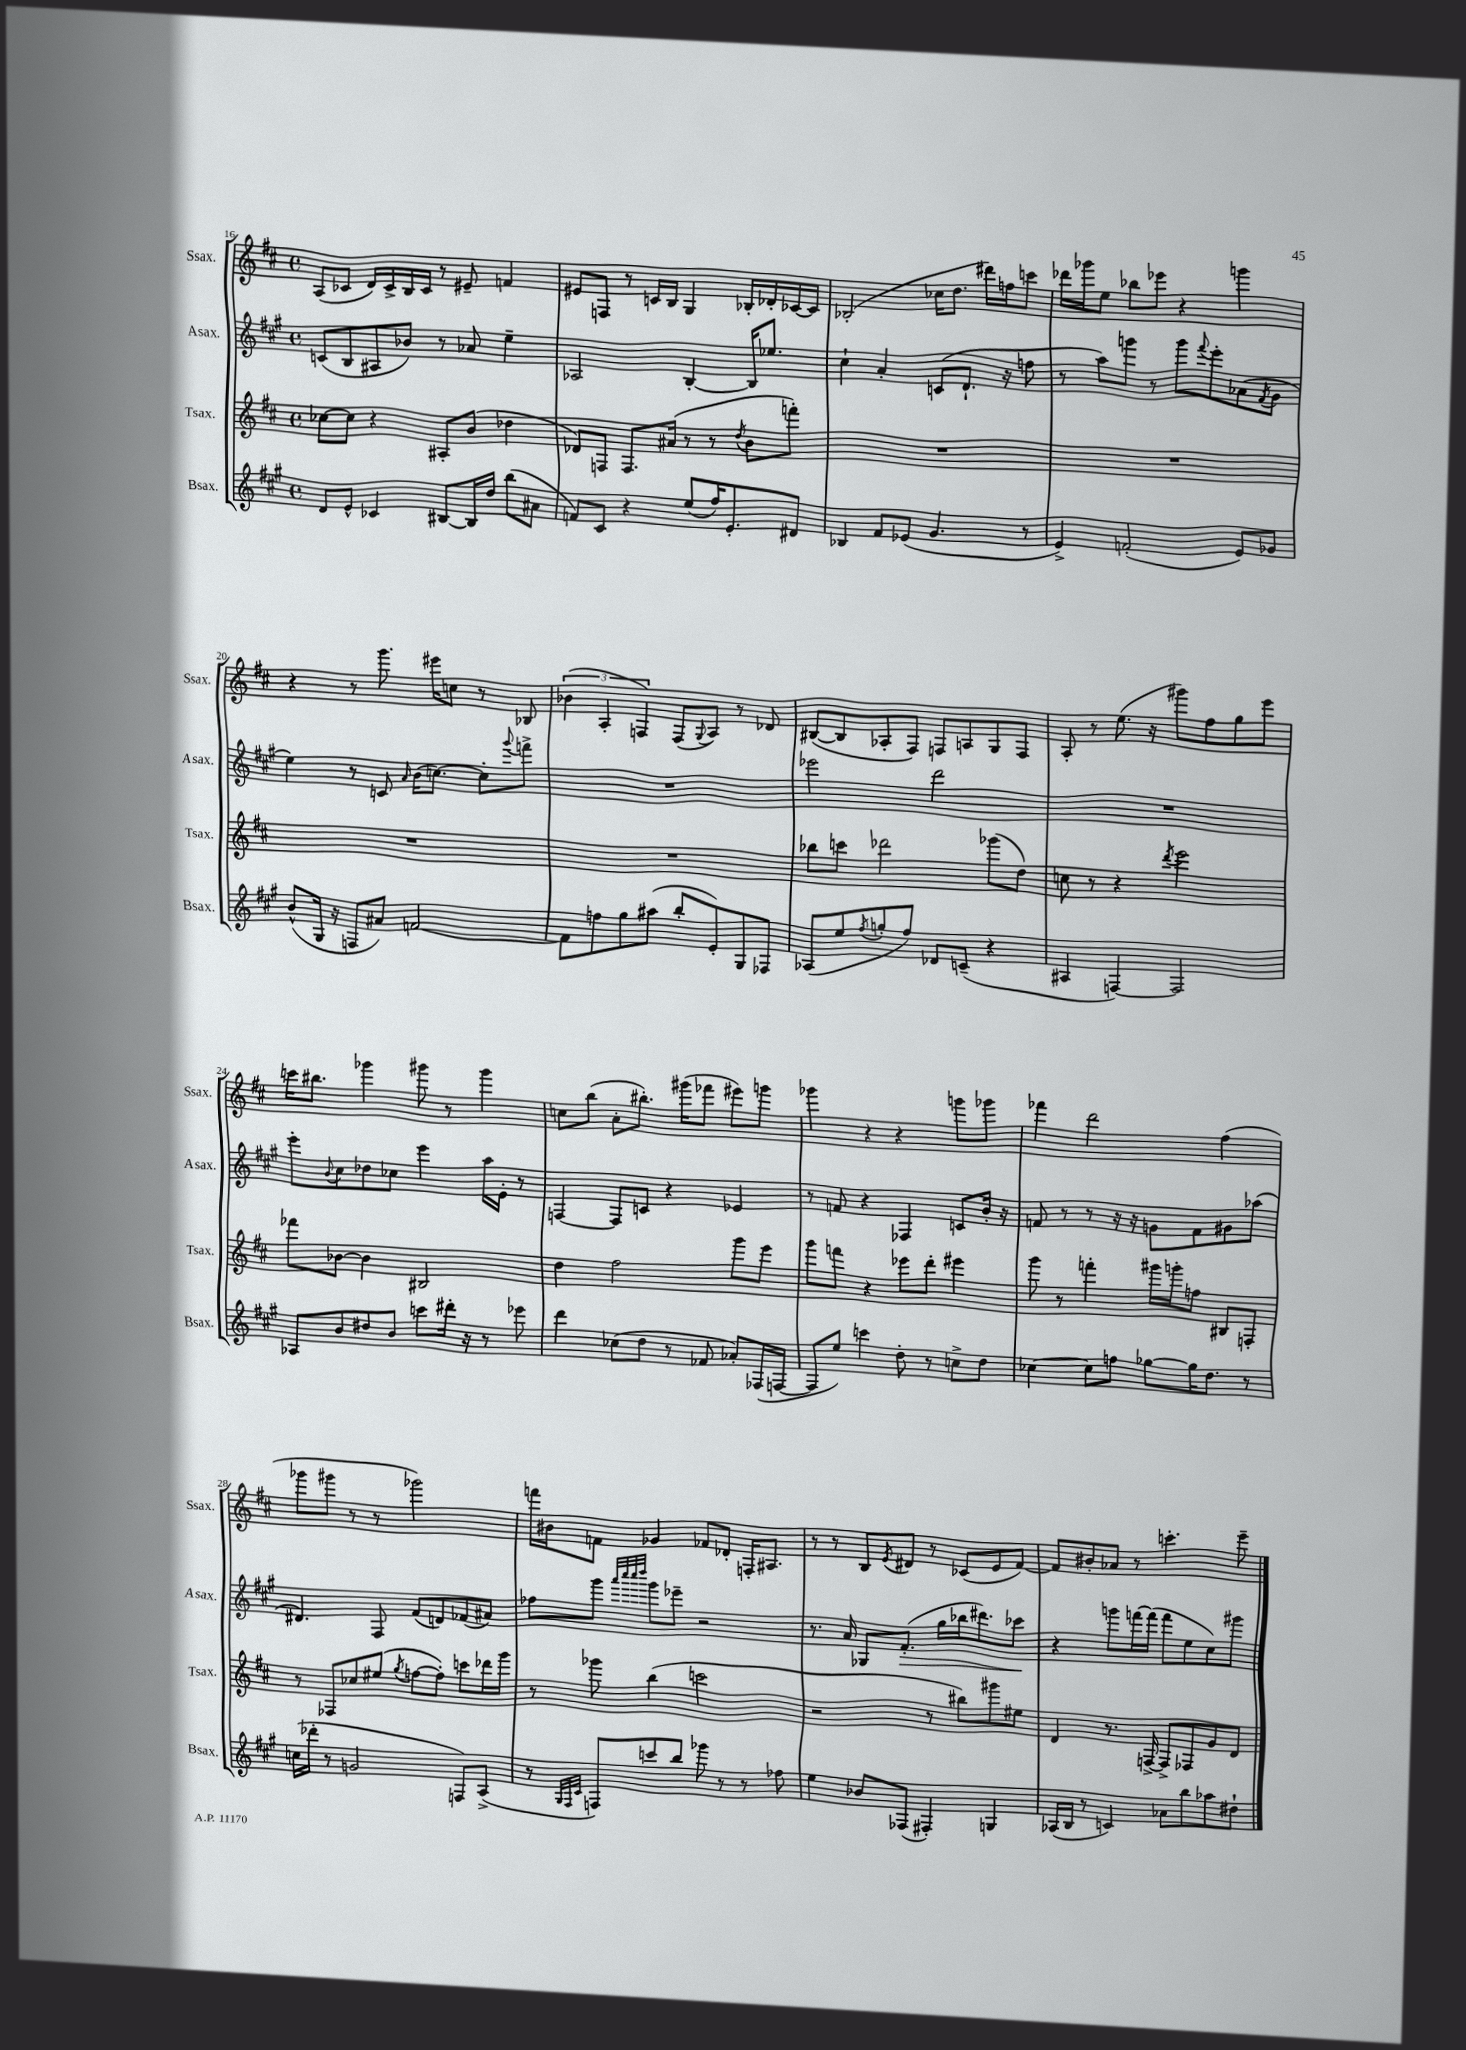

**kern	**kern	**kern	**dynam	**kern
*part4	*part3	*part2	*part2	*part1
*staff4	*staff3	*staff2	*staff2	*staff1
*I"Bsax.	*I"Tsax.	*I"Asax.	*	*I"Ssax.
*I'Bsax.	*I'Tsax.	*I'Asax.	*	*I'Ssax.
*clefG2	*clefG2	*clefG2	*	*clefG2
*k[f#c#g#]	*k[f#c#]	*k[f#c#g#]	*	*k[f#c#]
*M4/4	*M4/4	*M4/4	*	*M4/4
*met(c)	*met(c)	*met(c)	*	*met(c)
=16	=16	=16	=16	=16
8d/L	[8cc-X\L	(8cn/L	.	(8A/L
8e^^/J	8cc-\J]	8B/	.	8c-X/J
4c-X/	4r	8A#X/	.	16d/LL)
.	.	.	.	16c-^/
.	.	8b-X/J)	.	16B/
.	.	.	.	16c-/JJ
[8B#X/L	8A#X'/L	8r	.	8r
16B#/L]	(8b/J	8a-X/	.	8e#X~/
16dd/JJ	.	.	.	.
(8bb\L	4dd-X\	4ee~\	.	4fn/
8a#X\J	.	.	.	.
=17	=17	=17	=17	=17
8fn/L)	8d-X/L)	2A-X/	.	8e#X/L
8c#/J	8Fn/J	.	.	8Fn/J
4r	8.F/L	.	.	8r
.	.	.	.	16cn/LL
.	(16a#X/Jk	.	.	16B/JJ
(8ee/L	8r	[4B'/	.	4G/
16ff#/K)	8r	.	.	.
8.e'/	.	.	.	.
.	8qdd/	.	.	.
.	8b\L	16B/KL]	.	16B-X'/LL
.	.	8.ee-X/J	.	16d-X'/
8d#X/J	8fffn'\J)	.	.	[16c-X/
.	.	.	.	16c-/JJ]
=18	=18	=18	=18	=18
4B-X/	1r	4cc#`\	.	(2B-X'/
8f#/L	.	4a'/	.	.
(8e-X/J	.	.	.	.
4.g#/	.	(8cn/L	.	16cc-X\KL
.	.	.	.	8.dd\J
.	.	8.d`/J	.	.
.	.	.	.	16ddd#X\LL)
.	.	16r	.	16ffn\J
8r	.	8ffn\	.	8cccn\J
=19	=19	=19	=19	=19
4e^/)	1r	8r	.	16ddd-X\LL
.	.	.	.	16ggg-X\J
.	.	8aa\L)	.	8ee\J
(2fn'/	.	8gggn\J	.	8bb-X\L
.	.	8r	.	8eee-X\J
.	.	8ggg\L	.	4r
.	.	8qqfff#/	.	.
.	.	8eee'\	.	.
8e/L)	.	(8a-X\	.	4gggn\
.	.	8qf#/	.	.
8g-X/J	.	8g#\J	.	.
!!LO:LB:g=z
=20	=20	=20	=20	=20
(8b^^/L	1r	4ee\)	.	4r
16G#/Jk	.	.	.	.
16r	.	.	.	.
8Fn/L	.	8r	.	8r
8a#X/J)	.	8cn/	.	8.ggg\
.	.	16qqa/	.	.
[2fn/	.	(16b\KL	.	.
.	.	[8.ccn\J)	.	16eee#X\KL
.	.	.	.	8ccn\J
.	.	8cc'\L]	.	8r
.	.	8qqggg#/	.	.
.	.	8fffn^\J	.	8B-X/
=21	=21	=21	=21	=21
8f\L]	1r	1r	.	(6b-X\
8ffn\	.	.	.	.
.	.	.	.	6A'/
8gg#\	.	.	.	.
.	.	.	.	6Fn/)
(8aa#X\J	.	.	.	.
8bb'/L	.	.	.	(8F/L
.	.	.	.	8qqG/
8e'/)	.	.	.	8A/J)
8G#/	.	.	.	8r
8F-X/J	.	.	.	8d-X/
=22	=22	=22	=22	=22
(8A-X/L	8bb-X\L	2eee-X\	.	([8B#X/L
8ee/	8cccn\J	.	.	8B#/]
8qff#/	.	.	.	.
8ggn'/	2ddd-X\	.	.	8A-X'/
8ff#/J)	.	.	.	8F#/J)
8d-X/L	.	2ddd\	.	8Fn/L
(8cn~/J	.	.	.	8An/
4r	(8ggg-X\L	.	.	8G/
.	8dd\J)	.	.	8F/J
=23	=23	=23	=23	=23
4A#X/	8ccn\	1r	.	8A'/
.	8r	.	.	8r
[4Fn/)	4r	.	.	(8.ee\
.	.	.	.	16r
.	8qddd/	.	.	.
2F/]	2eee\	.	.	8ggg#X\L)
.	.	.	.	8ff#\
.	.	.	.	8gg\
.	.	.	.	8eee\J
!!LO:LB:g=z
=24	=24	=24	=24	=24
8A-X/L	8fff-X\L	8eee'\L	.	16cccn\KL
.	.	.	.	8.bb#X\J
.	.	8qqb/	.	.
8b/	[8b-X\J	8cc#\	.	.
8dd#X/	4b-\]	8dd-X\	.	4ggg-X\
8b/J	.	8cc-X\J	.	.
8cccn\L	2B#X/	4eee\	.	8ggg#X\
16ddd#X'\Jk	.	.	.	8r
16r	.	.	.	.
8r	.	16aa\LL	.	4ggg#\
.	.	16e'\JJ	.	.
8eee-X\	.	8r	.	.
=25	=25	=25	=25	=25
4ddd\	4dd\	[4Fn/	.	8ccn\L
.	.	.	.	(8bb\J
(8cc-X\L	2ff#\	8F/L]	.	8a'\L
8dd\J	.	8cn/J	.	8.bb#X'\J)
8r	.	4r	.	.
.	.	.	.	(16ggg#X\KL
8f-X/	.	.	.	8fff-X\J
8a-X'/L)	8ggg\L	4e-X/	.	8eee#X\L)
(16F-X/L	8eee\J	.	.	8gggn\J
[16Fn/JJ	.	.	.	.
=26	=26	=26	=26	=26
8F/L]	8ggg\L	8r	.	4ggg-X\
8ee/J)	8fffn\J	8fn/	.	.
4cccn\	4r	4r	.	4r
8dd'\	8eee-X\L	4F-X/	.	4r
8r	8ddd'\J	.	.	.
8ccn^\L	4eee#X\	8cn/L	.	8gggn\L
8dd\J	.	16b'/Jk	.	8ggg-X\J
.	.	16r	.	.
=27	=27	=27	=27	=27
[4cc-X\	8ggg\	8fn/	.	4fff-X\
.	8r	8r	.	.
8cc-\L]	4fffn'\	8r	.	2ddd\
8ffn\J	.	16r	.	.
.	.	16r	.	.
[8gg-X\L	16ggg#X\LL	8gn\L	.	.
.	16gggn'\J	.	.	.
16gg-\K]	8ffn\J	8f\	.	.
8.dd\J	.	.	.	.
.	8B#X/L	8g#X\	.	(4ff#\
8r	8Fn'/J	(8aa-X\J	.	.
!!LO:LB:g=z
=28	=28	=28	=28	=28
(16ccn\LL	8r	4.d#X/)	.	8ggg-X\L
16ddd-X'\JJ	.	.	.	.
8r	8F-X/L	.	.	8ggg#X\J
2gn/	8cc-X/	.	.	8r
.	(8ee#X/J	8F#/	.	8r
.	8qgg/	.	.	.
.	[8ffn\L	(8f#/L	.	2ggg-X\)
.	8ff'\J])	8dn/)	.	.
8Fn/L)	8cccn\L	(8f-X/	.	.
(8A^/J	16ddd-X\L	8a#X/J)	.	.
.	16ggg\JJ	.	.	.
=29	=29	=29	=29	=29
8r	8r	8ff-X\L	.	16fffn\LL
.	.	.	.	16b#X\J
32qqG#/LLL	.	.	.	.
32qqF#/	.	.	.	.
32qqc#/JJJ	.	.	.	.
8Fn/L)	8ggg-X\	8ggg#\J	.	8fn\J
.	.	32qqaaa/LLL	.	.
.	.	32qqcccc#/	.	.
.	.	32qqcccc#/	.	.
.	.	32qqdddd/JJJ	.	.
8cccn/	(4bb\	8ggg#\L	.	4g-X/
8bb/J	.	8eee-X~\J	.	.
8ggg-X\	2cccn\	2r	.	8f-X/L
8r	.	.	.	8d-X'/J
8r	.	.	.	16Fn'/KL
.	.	.	.	8.A#X/J
8ff-X\	.	.	.	.
=30	=30	=30	=30	=30
4ee\	2r	8.r	.	8r
.	.	.	.	8r
.	.	16a/	.	.
8b-X/L	.	8G-X/L	.	8B/L
.	.	.	.	8qe/
!	!	!	!LO:HP:b	!
(8F-X/J	.	(8.f#'/J	>	8d#X/J
4F#X'/)	8r	.	.	8r
.	.	16gg#\LL	.	.
.	8bb#X\L)	16bb-X\J	.	(8c-X/L
.	.	8.ddd#X\)	.	.
4Gn/	8ggg#X\	.	.	8e/
.	8ee#X\J	8ccc-X\J	.	[8f#/J)
.	.	.	]	.
=31	=31	=31	=31	=31
(16A-X/LL	4d/	4r	.	8f#/L]
16B/JJ	.	.	.	.
8r	.	.	.	8b#X'/
4cn/)	8.r	8gggn\L	.	8a-X/J
.	.	[16fffn\L	.	8r
.	[16Fn^/	(16fff\JJ]	.	.
8a-X\L	8F^/L]	8fff\L	.	4.cccn'\
8bb\	8F-X/	8ee\	.	.
8aa-X\	8g/	8cc#\)	.	.
8dd#X`\J	8d/J	8ggg#X\J	.	8eee~\
==	==	==	==	==
*-	*-	*-	*-	*-
